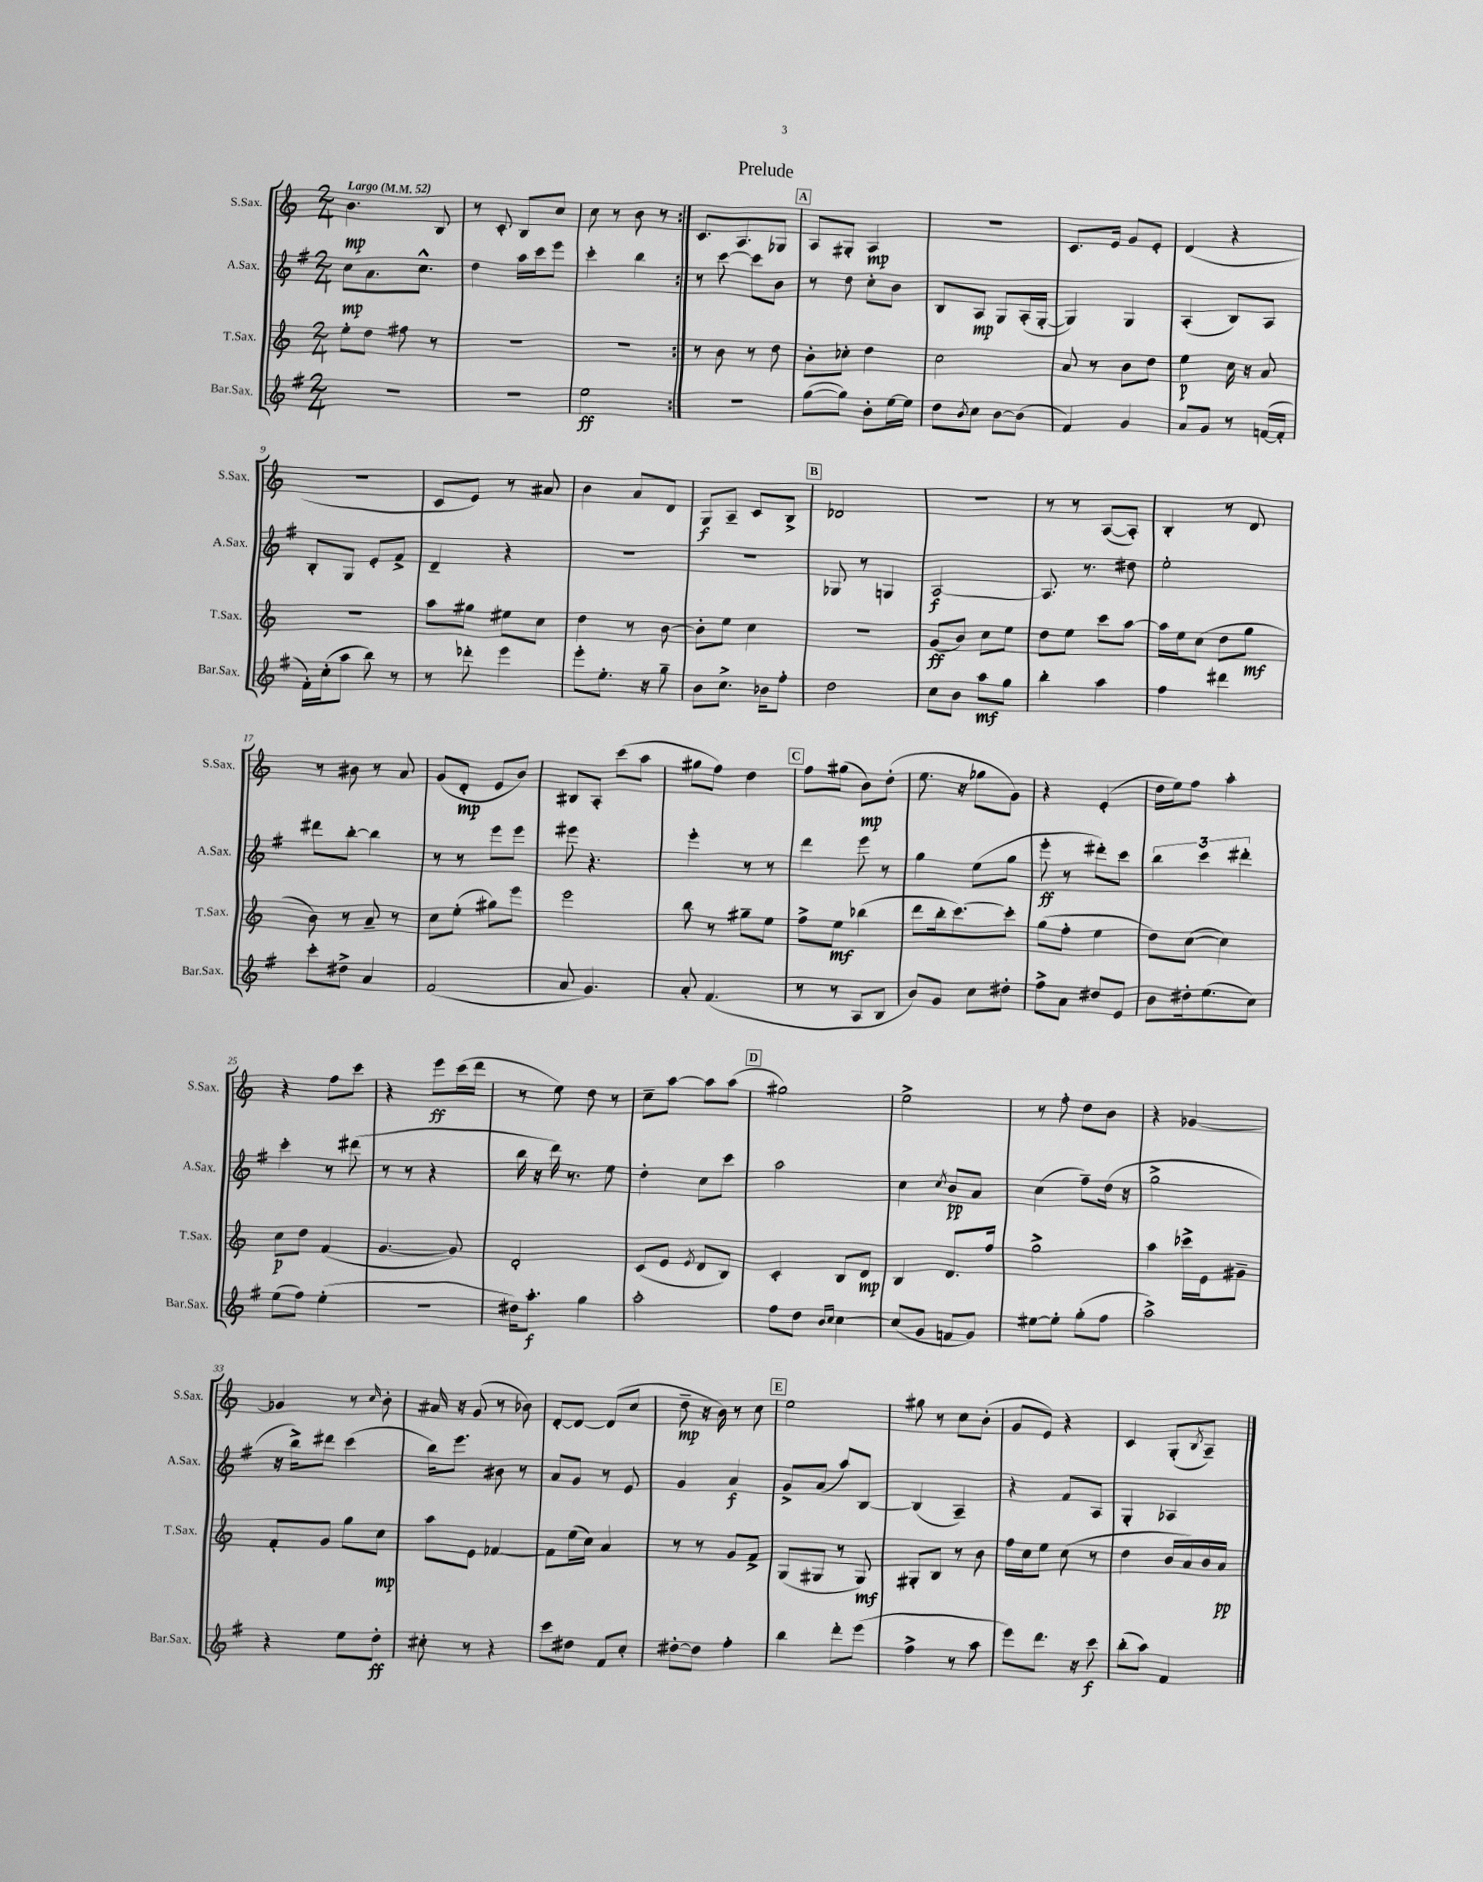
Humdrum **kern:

**kern	**kern	**kern	**kern
*staff4	*staff3	*staff2	*staff1
*clefG2	*clefG2	*clefG2	*clefG2
*k[f#]	*k[]	*k[f#]	*k[]
*M2/4	*M2/4	*M2/4	*M2/4
*MM52	*MM52	*MM52	*MM52
2r	8ee'\L	8cc\L	4.b\
.	8dd\J	8.a\	.
.	8ff#\	.	.
.	.	8.cc^^\J	.
.	8r	.	8B/
=	=	=	=
2r	2r	4dd\	8r
.	.	.	8c'/
.	.	16aa\LL	8B/L
.	.	16ccc\J	.
.	.	8eee\J	8cc/J
=	=	=	=
2ee\	2r	4ccc'\	8cc\
.	.	.	8r
.	.	4bb\	8b\
.	.	.	8r
=:|!	=:|!	=:|!	=:|!
2r	8r	8r	8.c/L
.	8b\	[8ccc\	.
.	.	.	8.A/
.	8r	8ccc\]L	.
.	8dd\	8b\J	8G-/J
=	=	=	=
([8gg\L	8b'\L	8r	8A/L
8gg\]J)	8cc-'\J	8dd\	8G#'/J
8b'\L	4dd\	8cc'\L	4A/
[16ee\L	.	8b\J	.
16ee\]JJ	.	.	.
=	=	=	=
8dd\L	2cc\	8B/L	2r
8qb/	.	.	.
8cc\J	.	8A/J	.
[8b\L	.	8G/L	.
(8b\]J	.	(16A'/L	.
.	.	[16G'/JJ	.
=	=	=	=
4f#/)	8a/	4G/])	8.c/L
.	8r	.	.
.	.	.	16e/Jk
4g/	8b\L	4G/	8g/L
.	8dd\J	.	8e'/J
=	=	=	=
8a/L	4ee\	(4A'/	(4d/
8g/J	.	.	.
8r	16cc\	8B/L)	4r
.	16r	.	.
([16f/LL	8a/	8A/J	.
16f'/]JJ	.	.	.
=	=	=	=
16f#'\LL)	2r	8B'/L	2r
(16cc'\J	.	.	.
8aa\J	.	8G/J	.
8bb\)	.	8e'/L	.
8r	.	8f#^/J	.
=	=	=	=
8r	8aa\L	4d~/	8c/L
8ddd-'\	8gg#\J	.	8e/J)
4eee\	8ee#\L	4r	8r
.	8cc\J	.	8a#/
=	=	=	=
8eee'\L	4dd\	2r	4b\
8.ee'\J	.	.	.
.	8r	.	8a/L
16r	.	.	.
8gg~\	[8b\	.	8d/J
=	=	=	=
8b\L	8b'\]L	2r	8G/L
8.cc^\J	8ee\J	.	8A~/J
.	4cc\	.	8c/L
16b-\LK	.	.	.
8ff#'\J	.	.	8B^/J
=	=	=	=
2dd\	2r	8G-/	2d-/
.	.	8r	.
.	.	4G/	.
=	=	=	=
8cc\L	(8g/L	[2A/	2r
8b\J	8b/J)	.	.
8aa\L	8cc\L	.	.
8gg\J	8ee\J	.	.
=	=	=	=
4bb'\	8dd\L	8.A/]	8r
.	8ee\J	.	8r
.	.	8.r	.
4aa\	8ccc\L	.	([8A/L
.	[8aa\J	8dd#\	8A'/]J)
=	=	=	=
4ff#\	16aa\]LL	2ee'\	4B'/
.	16ee\J	.	.
.	(8cc\J	.	.
4ddd#\	8dd\L	.	8r
.	8gg\J	.	8d/
=	=	=	=
8ccc'\L	8b\)	8ddd#\L	8r
8dd#^\J	8r	[8bb'\J	8b#\
4a/	8a~/	4bb\]	8r
.	8r	.	8a/
=	=	=	=
(2f#/	8cc\L	8r	(8g/L
.	(8ee'\J	8r	8d'/J
.	8gg#\L)	8eee\L	8e/L
.	8eee\J	8eee\J	8b/J)
=	=	=	=
8a/	2eee\	8eee#\	8B#/L
4.g/)	.	4.r	8A'/J
.	.	.	(8ccc\L
.	.	.	8aa\J
=	=	=	=
8a'/	8bb\	4eee'\	8gg#\L
(4.f#/	8r	.	8ff\J)
.	8gg#~\L	8r	4dd\
.	8ee\J	8r	.
=	=	=	=
8r	8ff^\L	4ddd\	8ff\L
8r	8ee\J	.	(8gg#\J
8A/L	(4bb-\	8eee\	8b\L)
8B/J	.	8r	(8dd'\J
=	=	=	=
8b/L)	8ddd\L	4gg\	8.ee\
8g/J	16bb'\k	.	.
.	[8.ccc\)	.	16r
8cc\L	.	(8ee\L	8gg-\L
8dd#'\J	8ccc'\]J	8gg\J	8g\J)
=	=	=	=
8ff#^\L	(8gg\L	8eee'\	4r
8a\J	8ff'\J	8r	.
8dd#/L	4ee\	8ddd#'\L)	(4e'/
8e/J	.	8ccc\J	.
=	=	=	=
8b\L	8dd\L)	6bb\	16dd\LL
.	.	.	16ee\J)
16dd#'\k	([8cc\J	.	8ff\J
.	.	6ccc\	.
(8.ee\	.	.	.
.	4cc\])	.	4aa'\
.	.	6ddd#'\	.
8cc\J)	.	.	.
=	=	=	=
(8ee\L	8cc\L	4ccc'\	4r
8ff#\J)	8dd\J	.	.
(4ee'\	(4f/	8r	8ff\L
.	.	(8ddd#\	8ccc\J
=	=	=	=
2r	[4.g/	8r	4r
.	.	8r	.
.	.	4r	8eee\L
.	8g/])	.	(16ccc\L
.	.	.	16ddd\JJ
=	=	=	=
16dd#\LK)	2d'/	16bb\	8r
8.aa'\J	.	16r	.
.	.	16ddd\)	8ee\)
.	.	8.r	.
4gg\	.	.	8dd\
.	.	8ee\	8r
=	=	=	=
2aa'\	(8c/L	4dd'\	8cc~\L
.	8e/J	.	[8aa\J
.	8qe/	.	.
.	8d/L	8cc\L	8aa\]L
.	8B/J)	8ccc\J	(8aa\J
=	=	=	=
8ff#\L	4c'/	2aa\	2gg#\)
8dd\J	.	.	.
16qqb/LL	.	.	.
16qqcc/JJ	.	.	.
[4cc\	8B/L	.	.
.	8d/J	.	.
=	=	=	=
(8cc/]L	4B/	4cc\	2ee^\
8g/J	.	.	.
.	.	8qcc/	.
8f/L	8.d/L	8b/L	.
8g/J)	.	8a/J	.
.	16ff/Jk	.	.
=	=	=	=
[8ee#\L	2gg^\	(4cc\	8r
8ee#'\]J	.	.	8ff'\
(8gg'\L	.	8ff#~\L)	8dd\L
8ff#\J	.	(16dd\Jk	8b\J
.	.	16r	.
=	=	=	=
2aa^\)	4aa\	2gg^\	4r
.	16ccc-^\LL	.	[4g-/
.	16e\J	.	.
.	8g#~\J	.	.
=	=	=	=
4r	8f'/L	16r	4g-/]
.	.	16bb^\LK)	.
.	8g/J	8ddd#\J	.
8ee\L	8gg\L	(4ccc\	8r
.	.	.	16qqcc/
8dd'\J	8cc\J	.	8b'\
=	=	=	=
8cc#'\	8aa\L	16bb\LK)	16a#/
.	.	8.eee\J	16r
8r	8e\J	.	(8g/
4r	[4f-/	8b#\	8r
.	.	8r	8b-\)
=	=	=	=
8ccc\L	8f-\]L	8a/L	[8d'/L
8dd#\J	(16ee\L	8g/J	8d/_J
.	16cc\JJ)	.	.
8f#/L	4a/	8r	(8d/]L
8cc'/J	.	8e/	8cc/J
=	=	=	=
[8dd#'\L	8r	4g/	8dd~\
8dd#\]J	8r	.	16r
.	.	.	16b\)
4ff#'\	8g/L	4a/	8r
.	8f^/J	.	8cc\
=	=	=	=
4bb\	(8G/L	8g^/L	2ee\
.	8G#/J	(8a/J	.
8ddd'\L	8r	8aa/L)	.
(8eee\J	8G#/)	[8B/J	.
=	=	=	=
4ff#^\	8G#'/L	(4B/]	8gg#\
.	8B/J	.	8r
8r	8r	4A~/)	8cc\L
8aa\	8b\	.	(8b'\J
=	=	=	=
8eee\L)	16ff\LL	4r	8g/L
.	16cc\J	.	.
8.ddd\J	8ee\J	.	8e/J)
.	(8cc\	8f#/L	4r
16r	.	.	.
8ccc\	8r	8A/J	.
=	=	=	=
(8bb'\L	4dd\	4G'/	4c/
8aa\J)	.	.	.
4f#/	16b/LL	4A-/	(8G'/L
.	16a/)	.	.
.	.	.	8qB/
.	16b/	.	8A~/J)
.	16a/JJ	.	.
==	==	==	==
*-	*-	*-	*-
